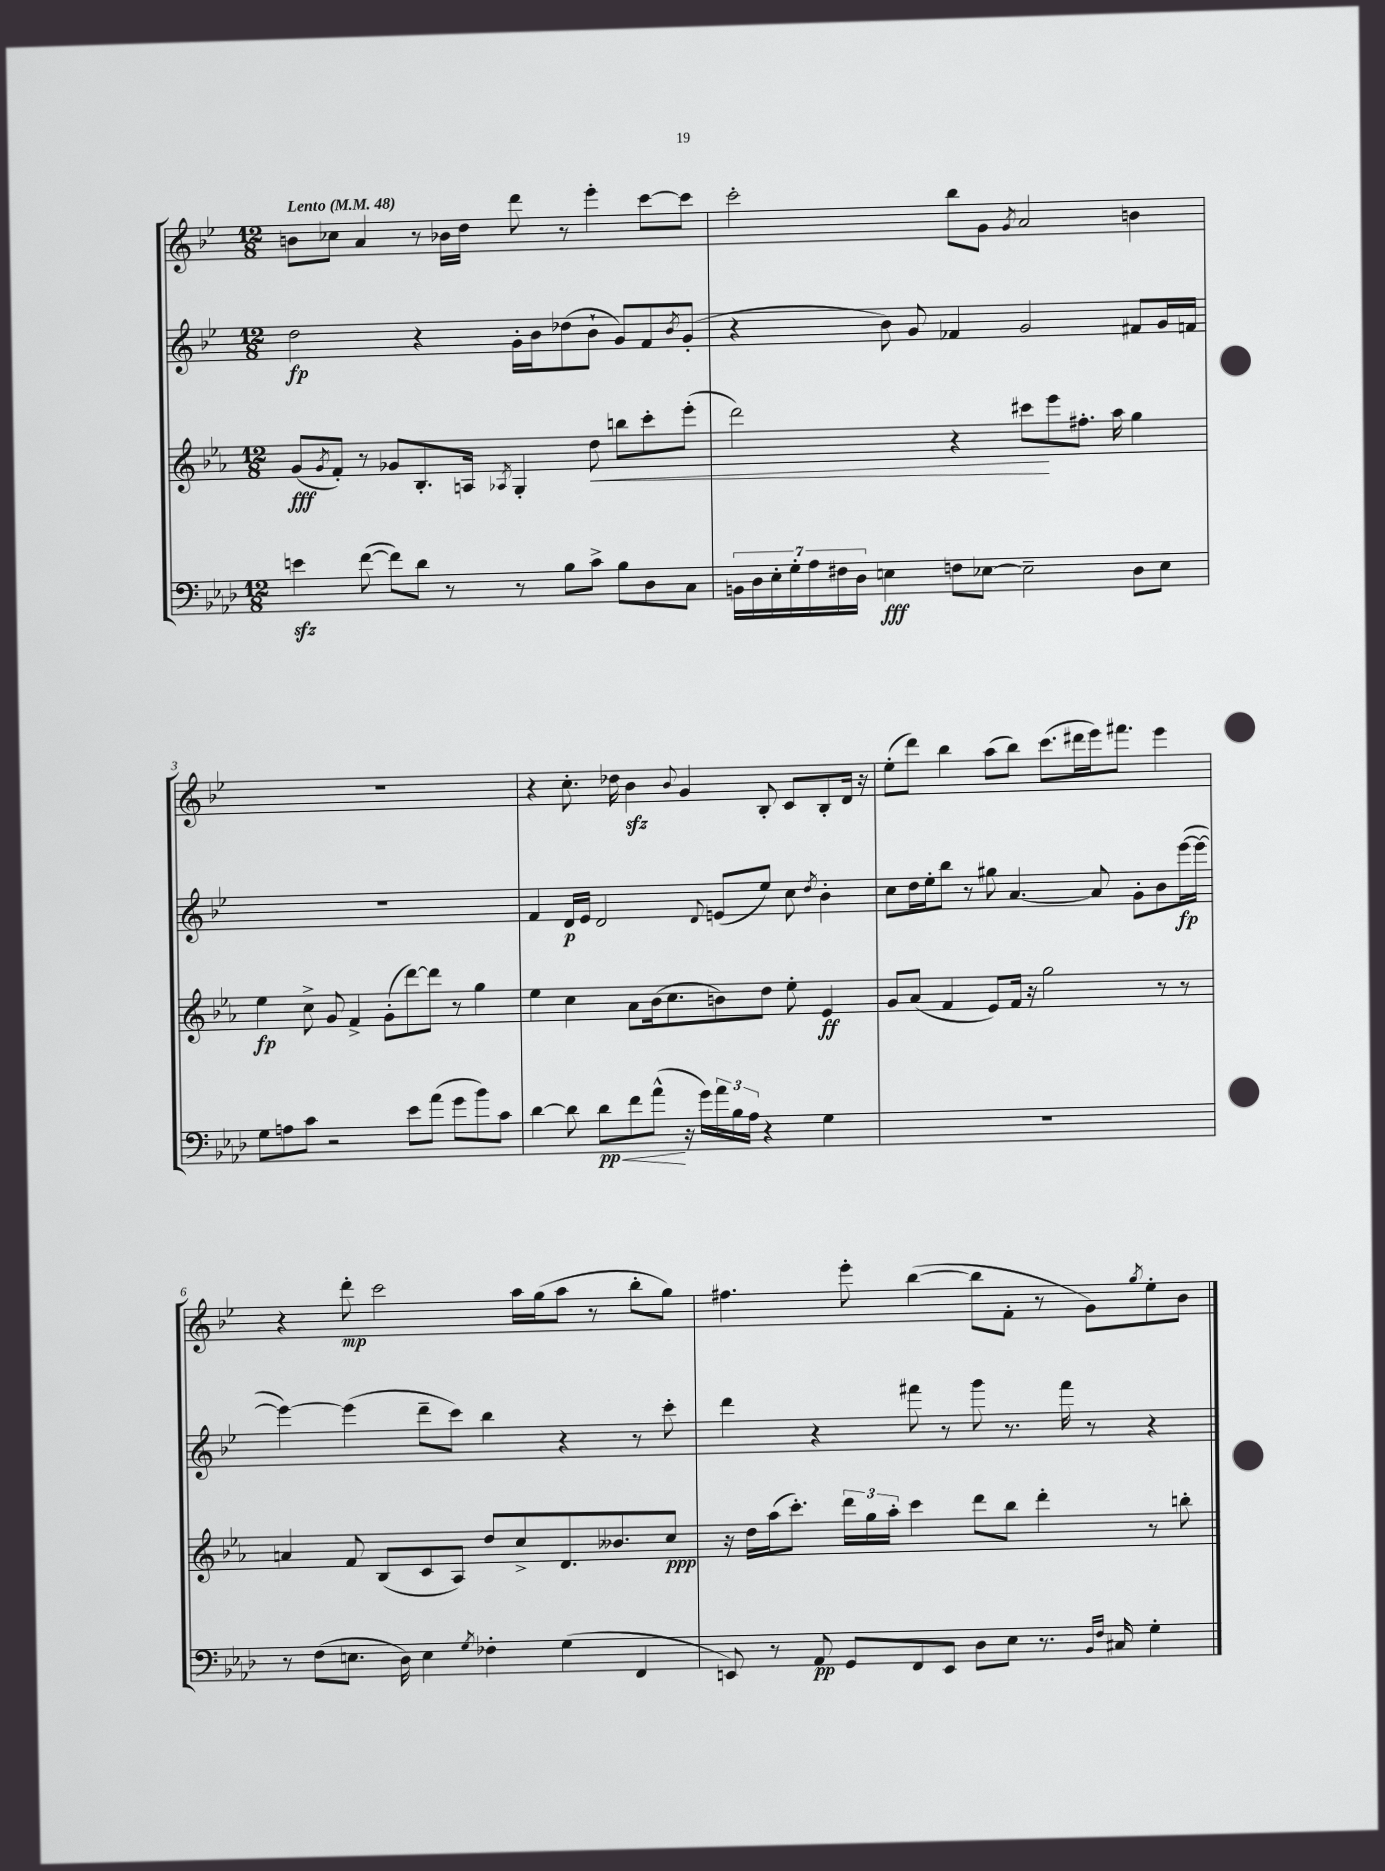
<<
\new StaffGroup <<
\new Staff = "s0" {
    \clef treble \key bes \major \numericTimeSignature \time 12/8 \tempo "Lento" 4 = 48
    b'8 ces''8 a'4 r8 bes'16 d''16 d'''8 r8 ees'''4-. c'''8~ c'''8 |
    c'''2-. bes''8 g'8 \acciaccatura { g'8 } a'2 b'4 |
    R1. |
    r4 c''8.-. des''16 bes'4\sfz \appoggiatura { bes'8 } g'4 bes8-. c'8 bes8-. d'16 r16 |
    ees''8-.( d'''8) bes''4 a''8( bes''8) c'''8.( dis'''16 ees'''16) fis'''8. ees'''4 |
    r4 d'''8-.\mp c'''2 a''16 g''16( a''8 r8 bes''8-. g''8) |
    fis''4. ees'''8-. bes''4~( bes''8 f'8-. r8 g'8) \acciaccatura { g''8 } ees''8-. bes'8 \bar "|." |
}
\new Staff = "s1" {
    \clef treble \key bes \major \numericTimeSignature \time 12/8
    d''2\fp r4 g'16-. bes'16 des''8( bes'8-! g'8) f'8 \acciaccatura { bes'8 } g'8-.( |
    r4 bes'8) g'8 fes'4 g'2 fis'8 g'16 f'16 |
    R1. |
    f'4 d'16\p ees'16 d'2 \appoggiatura { d'8 } e'8( ees''8) c''8 \acciaccatura { d''8 } bes'4-. |
    c''8 d''16 ees''16-. bes''8 r8 gis''8 a'4.~ a'8 g'8-. bes'8 ees'''16~\fp( ees'''16~ |
    ees'''4~) ees'''4( d'''8-- c'''8) bes''4 r4 r8 c'''8-. |
    d'''4 r4 fis'''8 r8 g'''8 r8. fis'''16 r8 r4 \bar "|." |
}
\new Staff = "s2" {
    \clef treble \key ees \major \numericTimeSignature \time 12/8
    g'8\fff( \acciaccatura { g'8 } f'8-.) r8 ges'8 bes8.-. a16 \acciaccatura { aes8 } g4-. d''8\< b''8 c'''8-. ees'''8-.( |
    d'''2) r4 cis'''8\! ees'''8 fis''8.-. aes''16 g''4 |
    ees''4\fp c''8-> g'8 f'4-> g'8-.( d'''8~) d'''8 r8 g''4 |
    ees''4 c''4 aes'8 bes'16( c''8. b'8) d''8 ees''8-. ees'4\ff |
    g'8 aes'8( f'4 ees'8) f'16 r16 g''2 r8 r8 |
    a'4 f'8 bes8( c'8 aes8) d''8 c''8-> d'8. beses'8. c''8\ppp |
    r16 d''16 aes''16( c'''8.-.) \tuplet 3/2 { d'''16 g''16 aes''16-. } c'''4 d'''8 bes''8 d'''4-. r8 b''8-. \bar "|." |
}
\new Staff = "s3" {
    \clef bass \key aes \major \numericTimeSignature \time 12/8
    e'4\sfz f'8~( f'8) des'8 r8 r8 bes8 c'8-> bes8 des8 c8 |
    \tuplet 7/4 { b,16 des16 ees16-. g16-. aes16 fis16 des16 } e4\fff f8 ees8~ ees2-- des8 ees8 |
    g8 a8 c'8 r2 ees'8 aes'8( g'8 bes'8) c'8 |
    des'4~ des'8 des'8\pp\< f'8 aes'8-^\!( r16 g'16) \tuplet 3/2 { aes'16 bes16 aes16 } r4 g4 |
    R1. |
    r8 f8( e8. des16) e4 \acciaccatura { g8 } fes4-. g4( f,4 |
    e,8) r8 aes,8\pp g,8 f,8 e,8 des8 ees8 r8. \grace { bes,16 f16 } cis16 g4-. \bar "|." |
}
>>
>>
